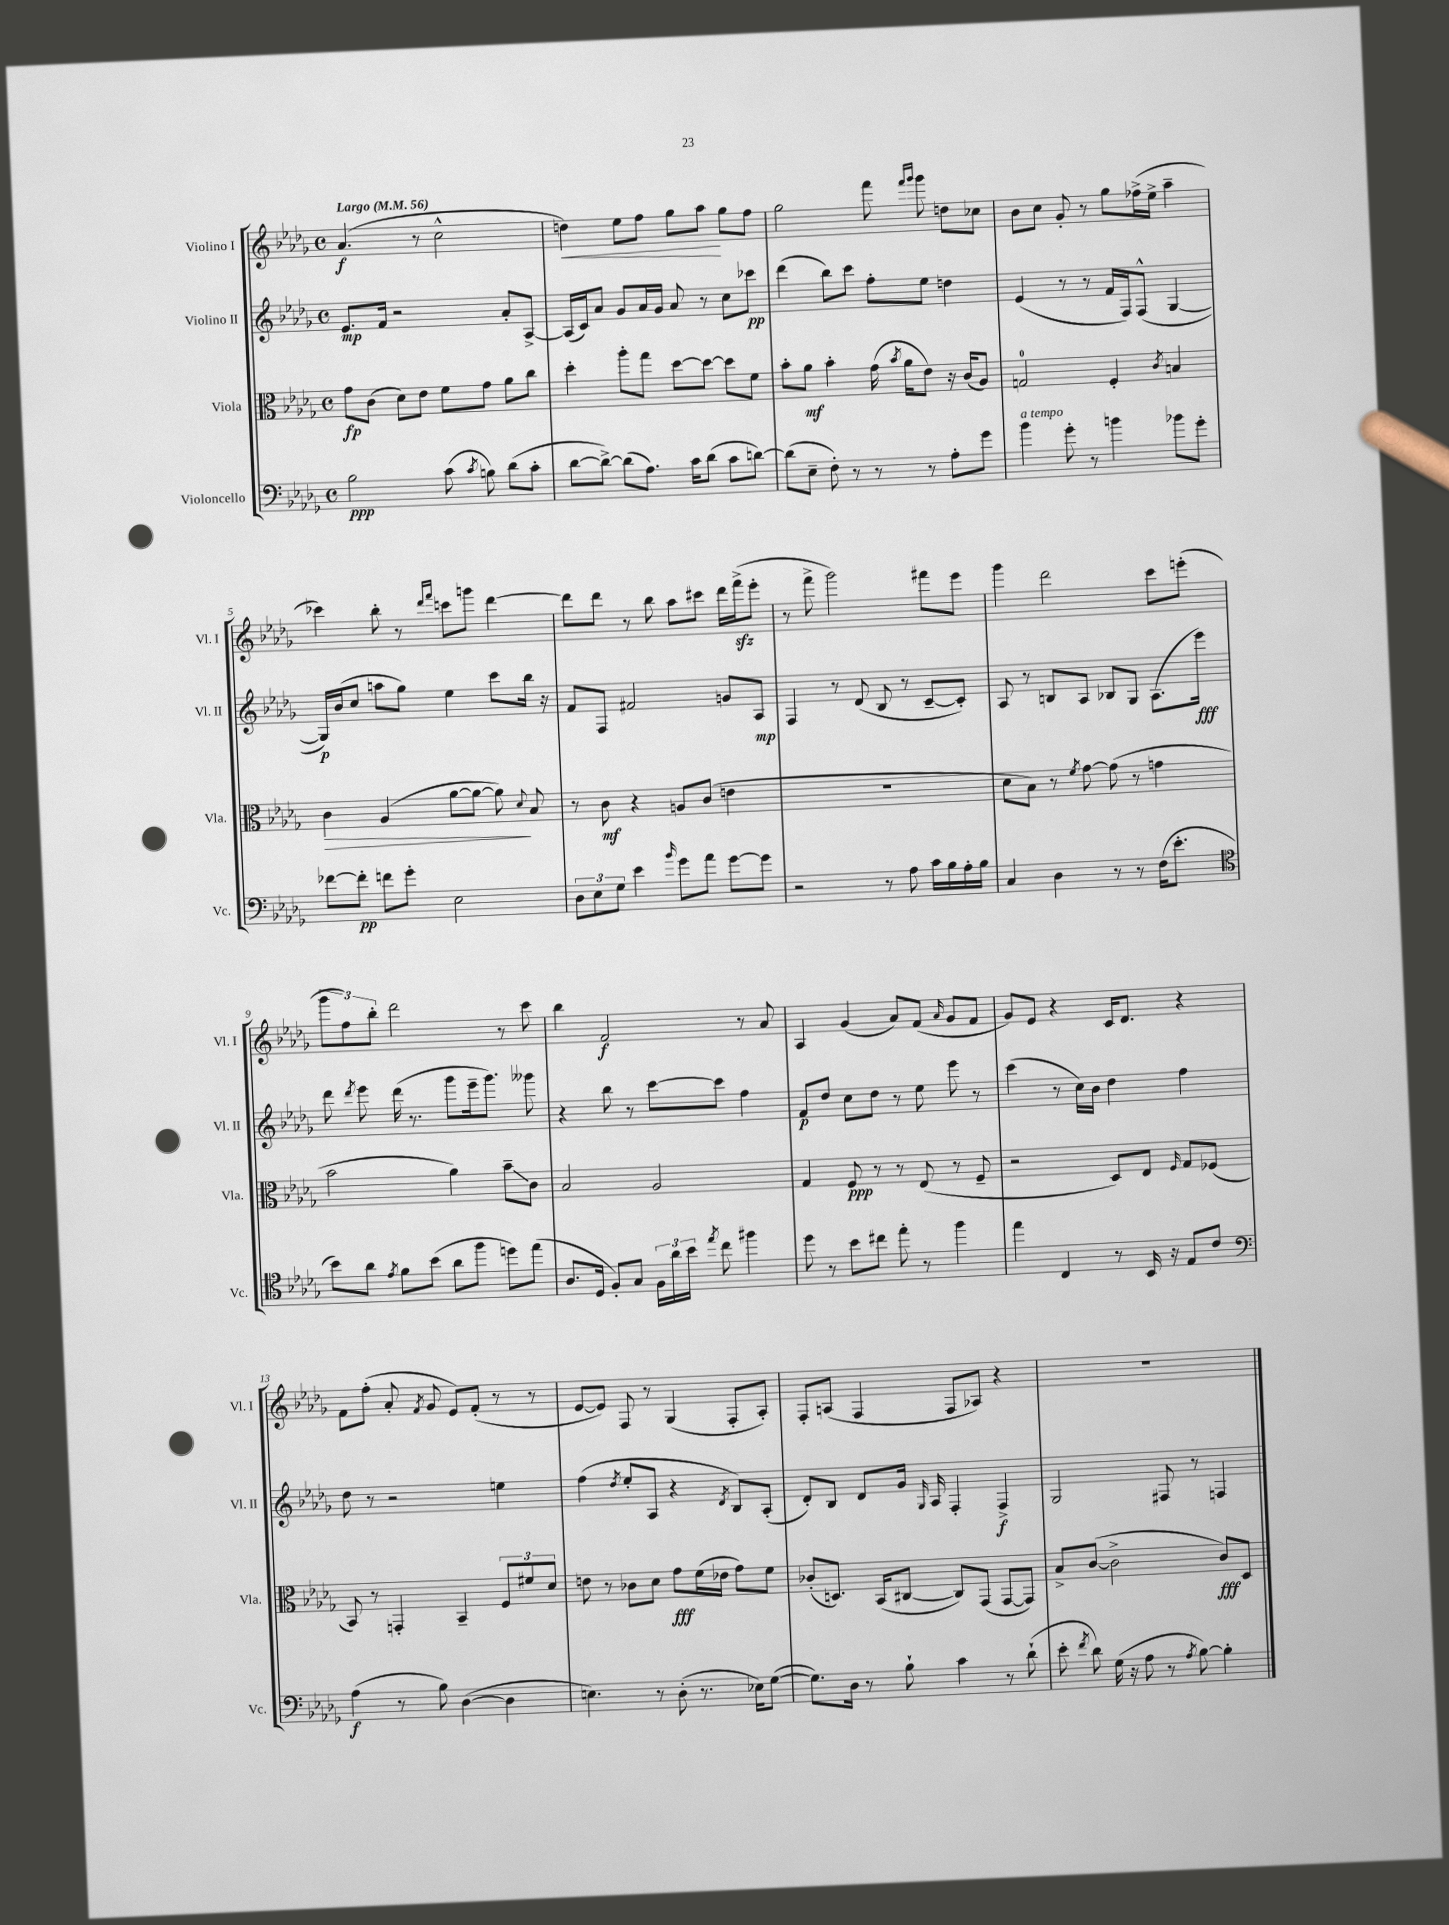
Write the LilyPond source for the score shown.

<<
\new StaffGroup <<
\new Staff = "s0" \with { instrumentName = "Violino I" shortInstrumentName = "Vl. I" } {
    \clef treble \key des \major \defaultTimeSignature \time 4/4 \tempo "Largo" 4 = 56
    \autoBeamOff aes'4.\f( r8 c''2-^ |
    d''4\<) ees''8[ f''8] ges''8[ aes''8]\! ges''8[ f''8] |
    ges''2 f'''8 \grace { f'''16[ ges'''16] } ges'''8 d''8[ ces''8] |
    bes'8[ c''8] ges'8-. r8 ges''8[ fes''16->( ees''16]-> aes''4-- |
    ces'''4) bes''8-. r8 \grace { des'''16[ f'''16] } c'''8[ g'''8] des'''4~ |
    des'''8[ des'''8] r8 bes''8 aes''8[ cis'''8] des'''16[ f'''16->\sfz( ees'''8]-. |
    r8 f'''8-> ges'''2) fis'''8[ ees'''8] |
    ges'''4 des'''2 c'''8[ e'''8]-.( |
    \tuplet 3/2 { ges'''8[ f''8) bes''8]-. } des'''2 r8 c'''8 |
    bes''4 f'2\f r8 aes'8 |
    aes4 ges'4( aes'8[) f'8]( \grace { aes'16 } ges'8[ f'8] |
    ges'8[) ees'8] r4 c'16[ des'8.] r4 |
    f'8[ f''8]-.( aes'8-. \acciaccatura { f'8 } ges'8 ees'8[) f'8]-.( r8 r8 |
    ees'8[~ ees'8]) f8 r8 ges4( f8[-. aes8]-.) |
    f8[-. a8]( f4 f8[ aes8]) r4 |
    R1 \bar "|." |
}
\new Staff = "s1" \with { instrumentName = "Violino II" shortInstrumentName = "Vl. II" } {
    \clef treble \key des \major \defaultTimeSignature \time 4/4
    \autoBeamOff ees'8.[\mp f'16] r2 aes'8[-. aes8]~-> |
    aes16[( c'16) aes'8] ges'8[ aes'16 ges'16] aes'8 r8 c''8[ ces'''8]\pp |
    des'''4( bes''8[) c'''8] f''8[-. ees''8] d''4 |
    ees'4( r8 r8 f'16[ f16) f8]-^( ges4~ |
    ges16[\p) bes'16( c''8] a''8[ ges''8]) ees''4 c'''8[ bes''16] r16 |
    f'8[ f8] fis'2 g'8[ aes8]\mp |
    f4 r8 des'8( bes8 r8 c'8[~-- c'8]-.) |
    aes8 r8 b8[ aes8] bes8[ ges8] aes8.[( ees'''16]\fff) |
    des'''8 \acciaccatura { des'''8 } ees'''8 des'''16( r8. ges'''8[ ees'''16-- ges'''8.]) geses'''8 |
    r4 bes''8 r8 c'''8[~ c'''8] f''4 |
    f'8[\p des''8] c''8[ des''8] r8 ees''8 ees'''8 r8 |
    c'''4( r8 c''16[) bes'16] des''4 f''4 |
    des''8 r8 r2 e''4 |
    f''4( \acciaccatura { des''8 } ees''8[-. aes8] r4 \acciaccatura { des'8 } bes8[) aes8]-.( |
    des'8[-.) bes8] des'8[ ges'16] \grace { ges16 } aes16 f4-. f4->\f |
    ges2 fis8 r8 f4 \bar "|." |
}
\new Staff = "s2" \with { instrumentName = "Viola" shortInstrumentName = "Vla." } {
    \clef alto \key des \major \defaultTimeSignature \time 4/4
    \autoBeamOff ges'8[\fp c'8]( des'8[) ees'8] f'8[ ges'8] aes'8[ c''8] |
    des''4-. aes''8[-. ges''8] des''8[~ des''8]~ des''8[ f'8] |
    bes'8[-. aes'8]\mf bes'4-. ges'16( \acciaccatura { bes'8 } aes'16[ ees'8]) r16 c'16[( aes8]) |
    g2-0 f4-. \acciaccatura { c'8 } b4 |
    c'4\> aes4( aes'8[~ aes'8]~ aes'8\!) \appoggiatura { des'8 } bes8 |
    r8 c'8\mf r4 a8[ c'8]( e'4 |
    R1 |
    des'8[ bes8]) r8 \acciaccatura { f'8 } ges'8~ ges'8( r8 g'4 |
    bes'2 aes'4) bes'8[--\glissando c'8] |
    bes2 aes2 |
    ges4 f8\ppp r8 r8 ees8( r8 f8-- |
    r2 des8[) ees8] \grace { f16 } ges8[ fes8]( |
    bes,8) r8 g,4-. bes,4-- \tuplet 3/2 { f8[ fis'8 des'8] } |
    e'8 r8 ces'8[ des'8] ges'8[\fff f'16( ees'16] ges'8[) f'8] |
    ces'8[-.( d8.]) bes,16[( cis8]~ cis8[) ges,8]( ges,8[~ ges,8]) |
    bes8[-> c'8]~( c'2-> c'8[\fff) des8] \bar "|." |
}
\new Staff = "s3" \with { instrumentName = "Violoncello" shortInstrumentName = "Vc." } {
    \clef bass \key des \major \defaultTimeSignature \time 4/4
    \autoBeamOff bes2\ppp c'8( \acciaccatura { c'8 } b8) des'8[( c'8]-. |
    des'8[~ des'8]~->) des'8[( aes8.]) c'16[ des'8]( c'8[ d'8]~) |
    d'8[( ees8]-- f8-.) r8 r8 r8 aes8[-. ges'8] |
    bes'4^\markup { \italic "a tempo" } ges'8-. r8 b'4 bes'8[ ges'8]-. |
    fes'8[~ fes'8]-.\pp f'8[ ges'8]-. ees2 |
    \tuplet 3/2 { des8[ ees8 ges8] } ees'4 \grace { bes'16 } ges'8[ aes'8] ges'8[~ ges'8] |
    r2 r8 aes8 c'16[ bes16 aes16-. bes16] |
    c4 des4 r8 r8 f16[( ees'8.]-. |
    \clef tenor bes'8[) aes'8] \acciaccatura { ees'8 } f'8[ bes'8]( aes'8[ f''8] d''8[) ees''8]( |
    aes8.[ des16] f8[-.) ges8] \tuplet 3/2 { f16[ aes'16 bes'16] } \acciaccatura { ees''8 } c''8 fis''4 |
    des''8 r8 bes'8[ cis''8] ees''8-. r8 f''4 |
    ees''4 c4 r8 bes,16 r16 ees8[ c'8] |
    \clef bass aes4\f( r8 bes8) des4~( des4 |
    e4.) r8 des8-.( r8. ees16[) ges8]~( |
    ges8.[) des16] r8 bes8-! c'4 r8 des'8-!( |
    ees'8-. \acciaccatura { f'8 } des'8) ges16( r16 aes8 r8 \acciaccatura { aes8 } bes8~) bes4-. \bar "|." |
}
>>
>>
